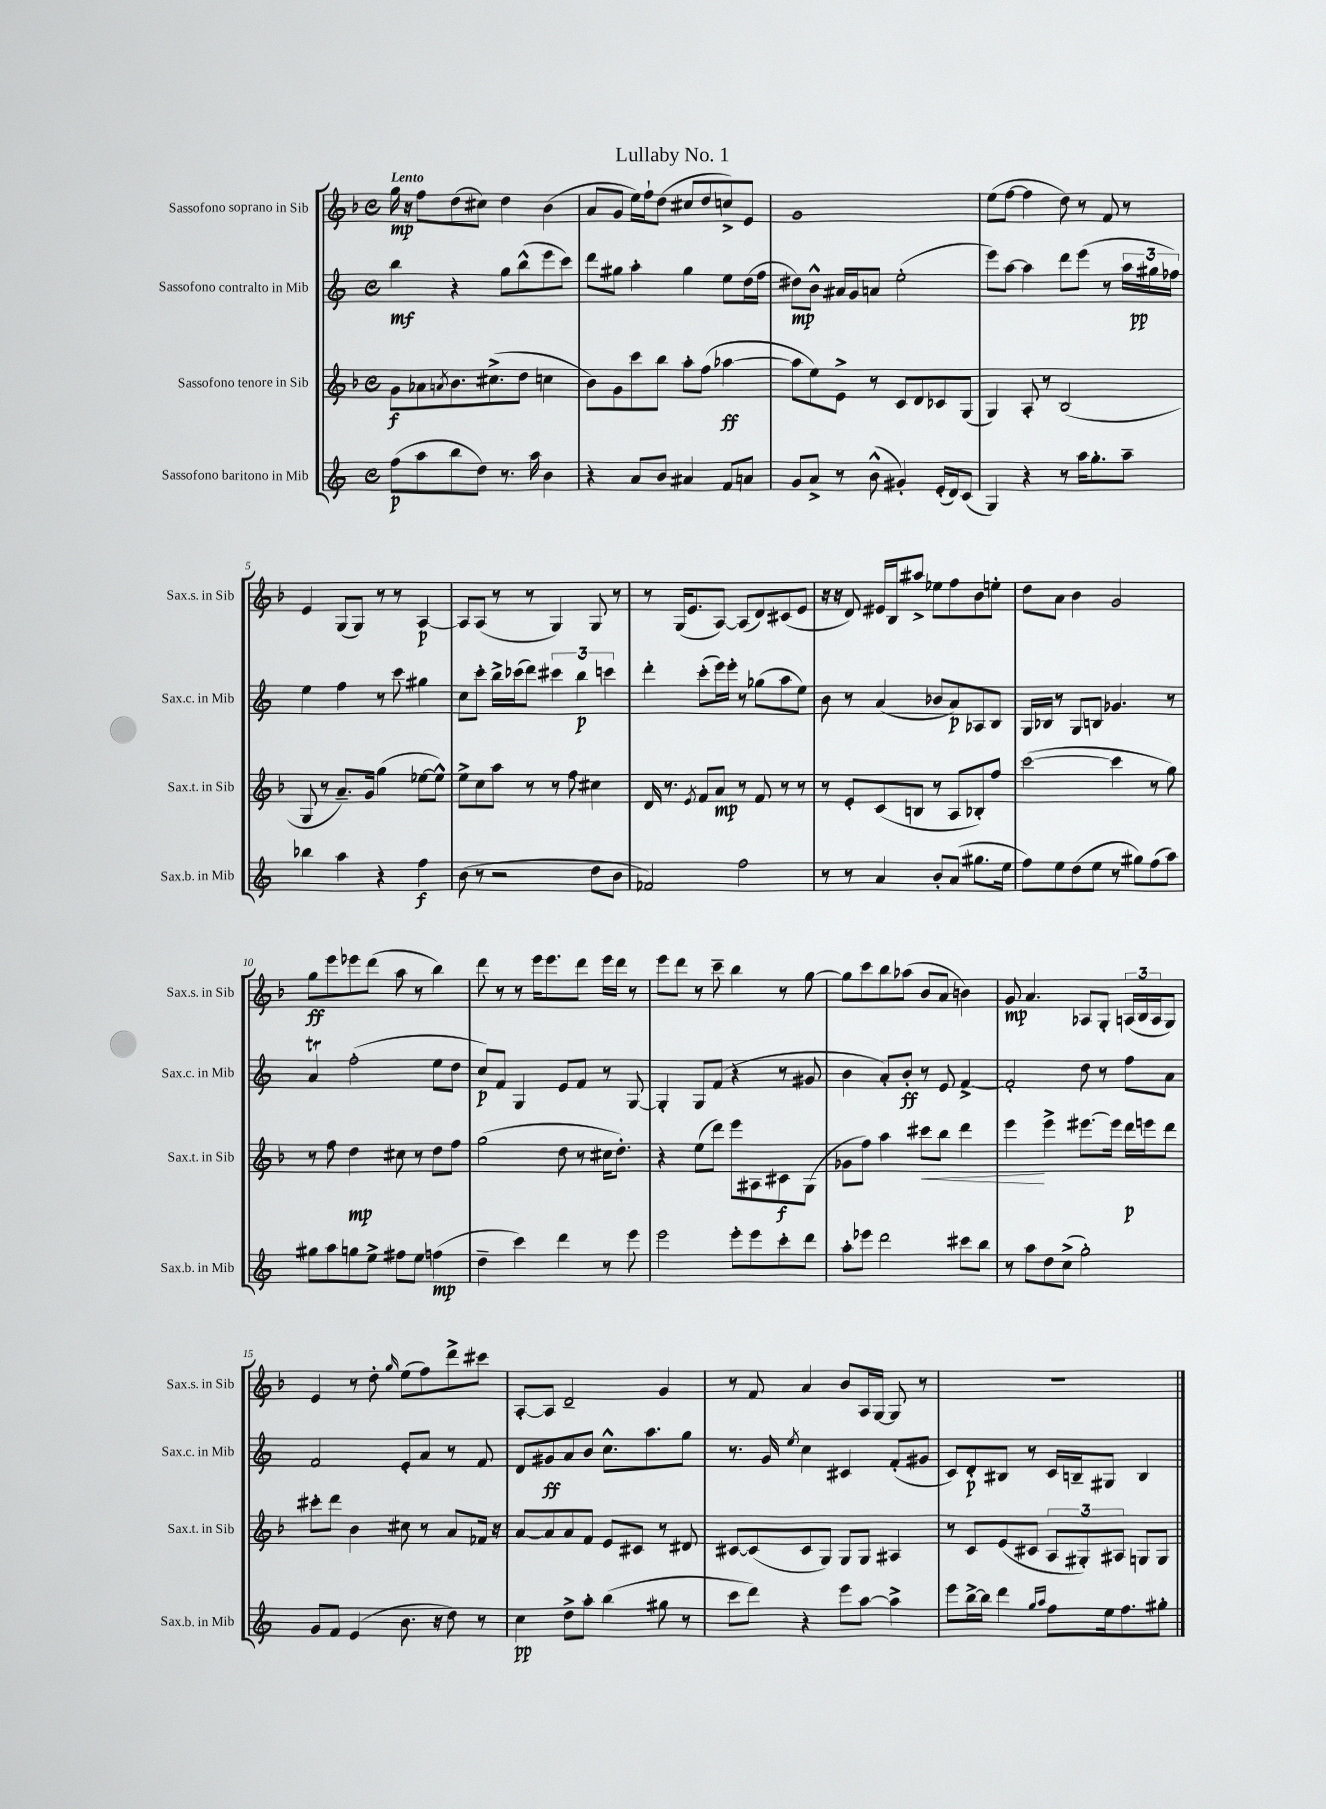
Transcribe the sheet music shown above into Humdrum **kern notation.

**kern	**kern	**kern	**kern
*staff4	*staff3	*staff2	*staff1
*clefG2	*clefG2	*clefG2	*clefG2
*k[]	*k[b-]	*k[]	*k[b-]
*M4/4	*M4/4	*M4/4	*M4/4
*met(c)	*met(c)	*met(c)	*met(c)
(8ff	8g	4bb	16gg
.	.	.	16r
8aa	8a-	.	8ff
.	8qa	.	.
8bb	8.b-	4r	(8dd
8dd)	.	.	8cc#)
.	(8.cc#^	.	.
8.r	.	8gg	4dd
.	8dd	(8bb^^	.
16aa	.	.	.
4b	4cc	8eee	(4b-
.	.	8ccc)	.
=	=	=	=
4r	8b-)	8ddd	8a
.	8g	8gg#	8g
8a	8ccc	4aa'	16ee)
.	.	.	16ff`
8b	8bb-	.	(8dd
4a#	8aa'	4gg#	8cc#
.	(8ff	.	8dd
8f	[4aa-	8ee	8cc^)
8a	.	(16dd	8e
.	.	16ff	.
=	=	=	=
8g	8aa-]	8dd#)	1g
8a^	8ee)	8b^^	.
8r	8e^	16a#	.
.	.	16g	.
(8b^^	8r	8a	.
4g#')	8c	(2ee'	.
.	8d	.	.
(16e'	8c-	.	.
16d)	.	.	.
(8c	(8G	.	.
=	=	=	=
4G)	4G)	8eee)	(8ee
.	.	[8aa	[8ff
4r	8A'	4aa]	4ff]
.	8r	.	.
8r	(2B-	8ddd	8dd)
16aa	.	(8eee	8r
8.gg'	.	.	.
.	.	8r	8f
8aa~	.	24aa	8r
.	.	24gg#	.
.	.	24ff-)	.
=	=	=	=
4bb-	8G	4ee	4e
.	8r	.	.
4aa	8.a~)	4ff	(8G
.	.	.	8G)
.	16g	.	.
4r	(4gg	8r	8r
.	.	8ccc	8r
4ff	[8ee-	4gg#	[4A
.	8ee-^^])	.	.
=	=	=	=
(8b	8ee^	8cc	8A]
8r	8cc	8ccc'	(8A
2r	8aa	16bb^	8r
.	.	(16ccc-	.
.	8r	8ddd)	8r
.	8r	6ccc#	4G)
.	8ff	.	.
.	.	6bb	.
8dd	4cc#	.	8G
.	.	6ccc	.
8b	.	.	8r
=	=	=	=
2f-)	16d	4ddd'	8r
.	8.r	.	.
.	.	.	(16G
.	.	.	8.e
.	8qe	.	.
.	8f	(8ccc'	.
.	8a	16eee)	[8A)
.	.	16eee'	.
2ff	8r	8r	(8A]
.	8f	(8gg-	8d)
.	8r	8aa	(8c#
.	8r	8ee)	8e
=	=	=	=
8r	8r	8b	16r
.	.	.	16r
8r	8e'	8r	8d)
4a	(8c	(4a	16e#
.	.	.	16B-
.	8B	.	8aa#^
8b'	8r	8b-	8ee-
(8a	8A	8a)	8ff
8.gg#	8B-')	8A-	8b-
.	8ff	8B	8ee'
16ee	.	.	.
=	=	=	=
8ff)	([2ccc	16G	8dd
.	.	16B-	.
8ee	.	8r	8a
(8dd	.	8G	4b-
8ee	.	8B	.
8r	4ccc]	4.g-	2g
8gg#)	.	.	.
(8ff	8r	.	.
8aa)	8gg)	8r	.
=	=	=	=
8gg#	8r	4a	8gg
8aa	8ff	.	8eee
8gg	4dd	(2ff'	8eee-
8ee^	.	.	(8ddd
8ff#	8cc#	.	8aa
8ee	8r	.	8r
(4ff	8dd	8ee	4bb-)
.	8ff	8dd	.
=	=	=	=
4dd~	(2gg	8cc)	8ddd
.	.	8f	8r
4ccc)	.	4G	8r
.	.	.	16eee
.	.	.	8.eee
4ddd	8dd	8e	.
.	8r	8f	8ddd
8r	16cc#	8r	16eee
.	8.dd')	.	16ddd
8eee	.	[8G	8r
=	=	=	=
2eee	4r	4G']	8eee
.	.	.	8ddd
.	(8ee	8G	8r
.	8ddd)	(8f	8ccc~
8eee'	8eee	4r	4bb-
8eee	8A#	.	.
8ccc'	8c#	8r	8r
8ddd	(8G	8g#	[8gg
=	=	=	=
8aa'	8g-	4b	8gg]
8eee-	8ff)	.	8ccc
2ddd	4aa	8a')	8bb-
.	.	8b'	(8aa-
.	8ccc#	8r	8b-
.	8bb-	8e	8a
8ccc#	4ddd	[4f^	4b)
8bb	.	.	.
=	=	=	=
8r	4eee	2f']	8g
8aa	.	.	4.a
8dd	4eee^	.	.
(8cc^	.	.	.
2gg')	[8.eee#	8dd	8A-
.	.	8r	8G'
.	16eee#]	.	.
.	16ddd	8ff	(24A
.	.	.	24B-
.	16eee	.	.
.	.	.	24A
.	8ddd	8a	8G)
=	=	=	=
8g	8ccc#'	2f	4e
8f	8ddd	.	.
(4e	4b-	.	8r
.	.	.	8dd'
.	.	.	16qqgg
8.b	8cc#	8e'	(8ee
.	8r	8a	8ff)
16r	.	.	.
8dd)	8a	8r	8ddd^
8r	16f-	8f	8ccc#
.	16r	.	.
=	=	=	=
4cc	[8a	8d	[8A'
.	8a]	8g#	8A]
8dd^	8a	8a	2d~
8aa'	8f	8b	.
(4bb	8e	8.cc^^	.
.	8c#	.	.
.	.	8.aa	.
8gg#	8r	.	4g
8r	8d#	8gg	.
=	=	=	=
8ccc	[8c#	8.r	8r
8ddd)	(8c#]	.	8f
.	.	16g	.
.	.	8qee	.
4r	8c#	4cc	4a
.	8G)	.	.
8eee	8G	4c#	8b-
[8aa	8G	.	16A
.	.	.	[16G
4aa^]	4A#	(8f'	8G]
.	.	8g#	8r
=	=	=	=
8eee	8r	8c)	1r
[16bb^	8c	8d'	.
16bb]	.	.	.
4ddd	(8e	8B#	.
.	8c#	8r	.
16qqgg	.	.	.
16qqaa	.	.	.
8ff	12A	16c	.
.	.	16B~	.
.	12G#')	.	.
16ee	.	8G#	.
.	12A#	.	.
8.ff	.	.	.
.	8G	4B	.
8gg#'	8G	.	.
==	==	==	==
*-	*-	*-	*-
